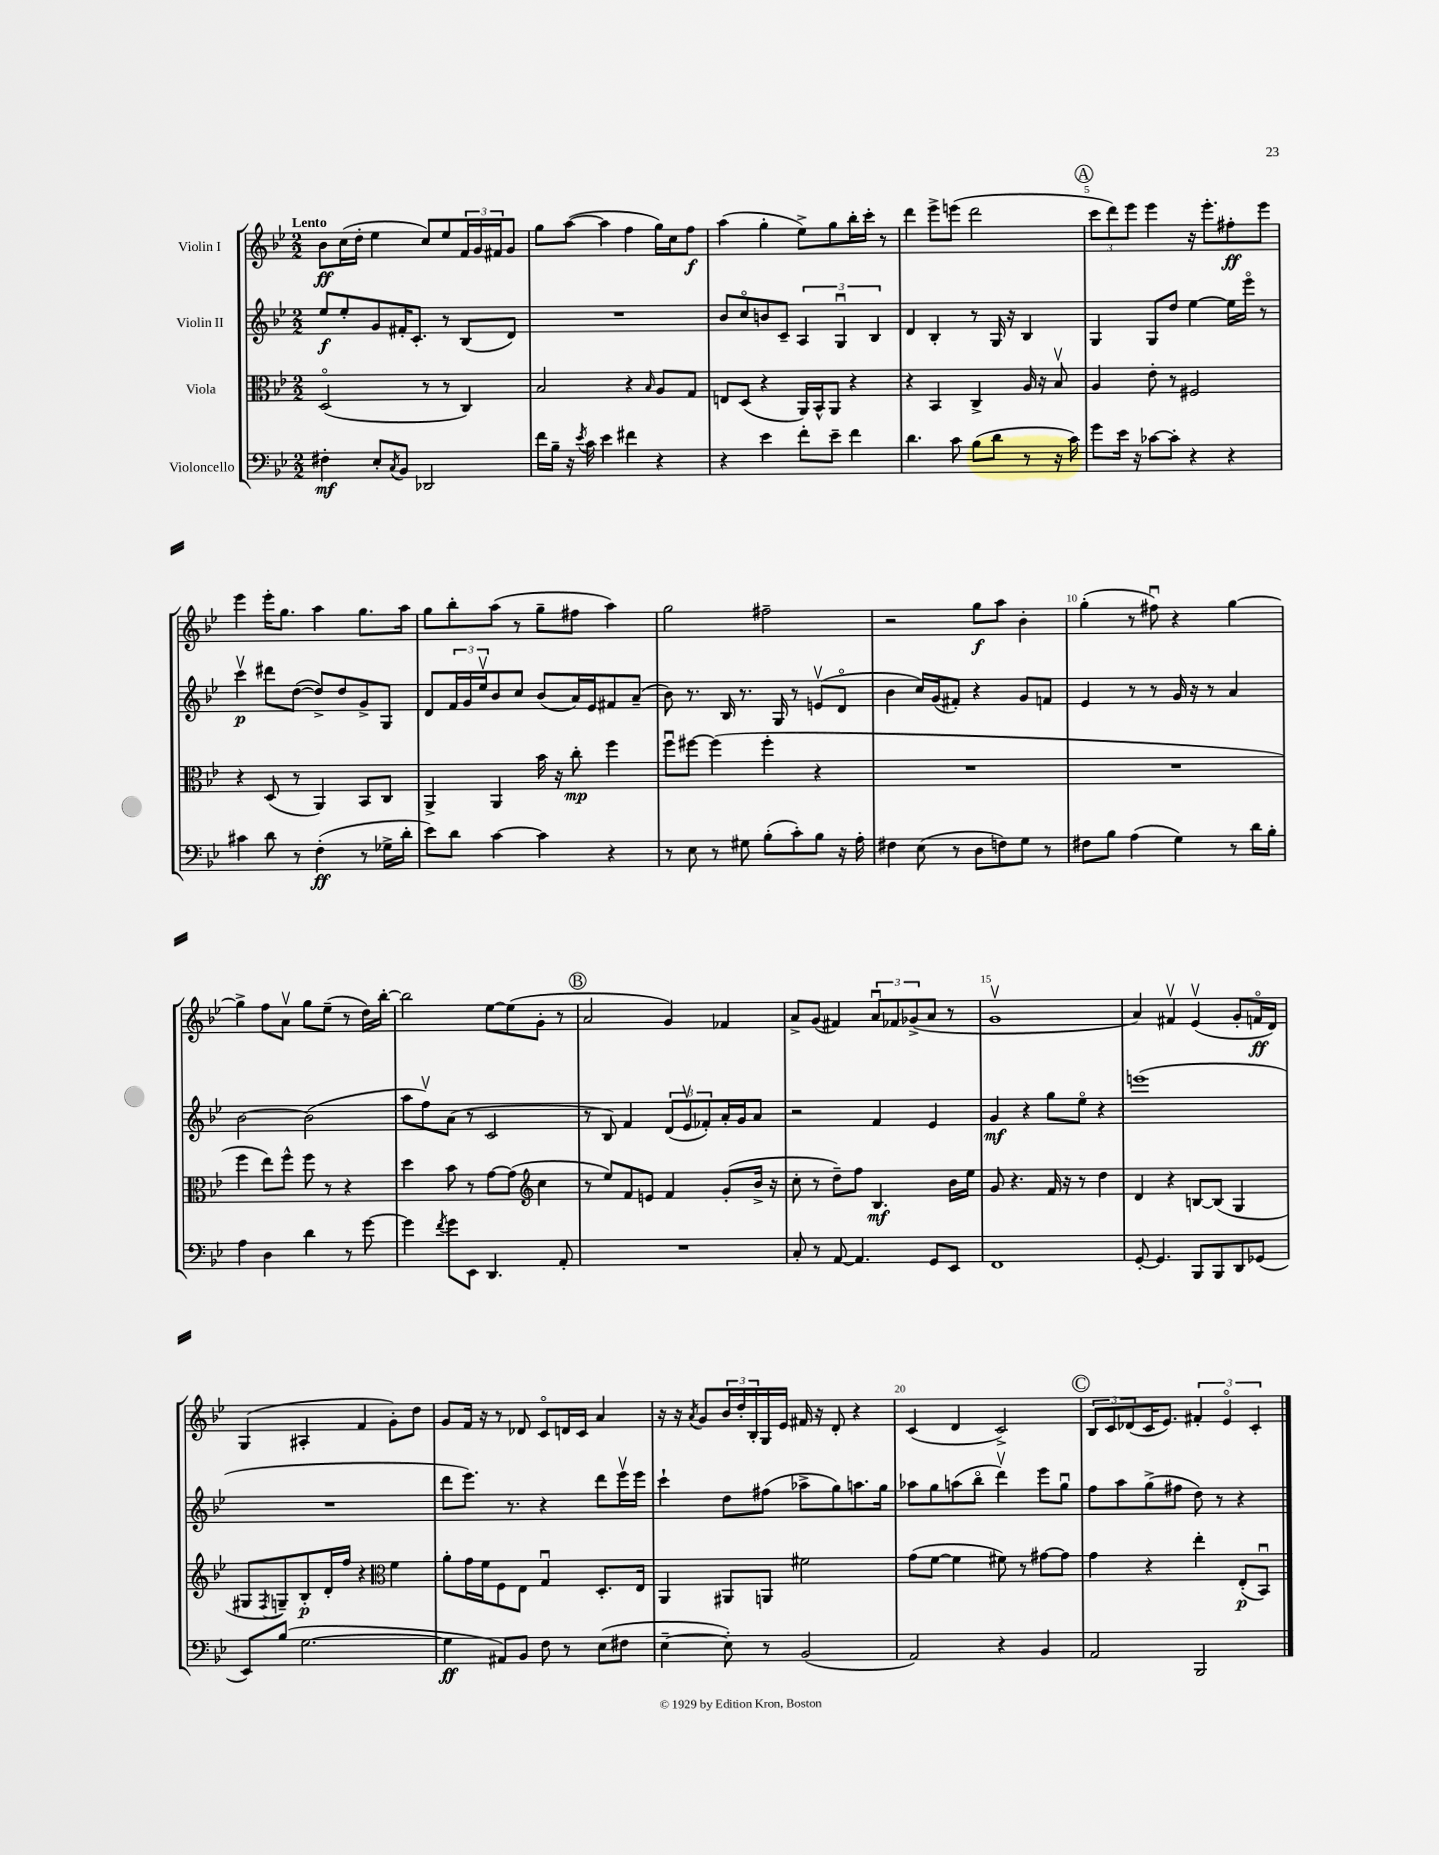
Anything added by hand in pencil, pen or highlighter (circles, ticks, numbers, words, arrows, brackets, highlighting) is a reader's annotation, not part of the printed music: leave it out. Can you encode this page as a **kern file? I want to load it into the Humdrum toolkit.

**kern	**dynam	**kern	**dynam	**kern	**dynam	**kern	**dynam
*part4	*part4	*part3	*part3	*part2	*part2	*part1	*part1
*staff4	*staff4	*staff3	*staff3	*staff2	*staff2	*staff1	*staff1
*I"Violoncello	*	*I"Viola	*	*I"Violin II	*	*I"Violin I	*
*clefF4	*	*clefC3	*	*clefG2	*	*clefG2	*
*k[b-e-]	*	*k[b-e-]	*	*k[b-e-]	*	*k[b-e-]	*
*M2/2	*	*M2/2	*	*M2/2	*	*M2/2	*
=1	=1	=1	=1	=1	=1	=1	=1
!	!	!	!	!	!	!LO:TX:a:B:t=Lento	!
4F#X'\	mf	(2D/	.	8ee-/L	f	8b-\L	ff
.	.	.	.	8ee-'/	.	(16cc\L	.
.	.	.	.	.	.	16dd'\JJ	.
8E-'/L	.	.	.	8g/	.	4ee-\	.
8qC/	.	.	.	.	.	.	.
8BB-/J	.	.	.	16f#X'/K	.	.	.
.	.	.	.	8.c'/J	.	.	.
2DD-X/	.	8r	.	.	.	8cc/L)	.
.	.	8r	.	8r	.	8ee-/	.
.	.	4C/)	.	(8B-/L	.	24f/L	.
.	.	.	.	.	.	24g/	.
.	.	.	.	.	.	24f#X/J	.
.	.	.	.	8d/J)	.	8g/J	.
=2	=2	=2	=2	=2	=2	=2	=2
16f\LL	.	2B-/	.	1r	.	8gg\L	.
16B-~\JJ	.	.	.	.	.	.	.
16r	.	.	.	.	.	([8aa\J	.
8qe-/	.	.	.	.	.	.	.
16c\	.	.	.	.	.	.	.
4e-\	.	.	.	.	.	4aa\]	.
4f#X\	.	4r	.	.	.	4ff\	.
.	.	16qqB-/	.	.	.	.	.
4r	.	8A/L	.	.	.	16gg\LL)	.
.	.	.	.	.	.	16cc\J	.
.	.	8G/J	.	.	.	8ff\J	f
=3	=3	=3	=3	=3	=3	=3	=3
4r	.	8En/L	.	8b-/L	.	(4aa\	.
.	.	(8D/J	.	8cc/	.	.	.
4e-\	.	4r	.	8bn/	.	4gg'\	.
.	.	.	.	8c~/J	.	.	.
8f'\L	.	16AA/LL)	.	6A/	.	8ee-^\L)	.
.	.	16BB-^^/J	.	.	.	.	.
8e-~\J	.	8AA/J	.	.	.	8gg\	.
.	.	.	.	6Gu/	.	.	.
4f\	.	4r	.	.	.	16bb-'\L	.
.	.	.	.	.	.	16ccc'\JJ	.
.	.	.	.	6B-/	.	.	.
.	.	.	.	.	.	8r	.
=4	=4	=4	=4	=4	=4	=4	=4
4.d\	.	4r	.	4d/	.	4ddd\	.
.	.	4BB-/	.	4B-'/	.	8eee-^\L	.
8c\	.	.	.	.	.	(8eeen\J	.
(8B-\L	.	4C^/	.	8r	.	2ddd\	.
8d\J	.	.	.	16G/	.	.	.
.	.	.	.	16r	.	.	.
8r	.	16A/	.	4B-/	.	.	.
.	.	16r	.	.	.	.	.
16r	.	8B-v/	.	.	.	.	.
16c\)	.	.	.	.	.	.	.
!!LO:REH:place=s1:t=A
=5	=5	=5	=5	=5	=5	=5	=5
8g\L	.	4A/	.	4G/	.	12ccc\L	.
.	.	.	.	.	.	12ddd\)	.
16e-\Jk	.	.	.	.	.	.	.
.	.	.	.	.	.	12eee-\J	.
16r	.	.	.	.	.	.	.
[8c-X\L	.	8e-'\	.	8G/L	.	4eee-\	.
8c-'\J]	.	8r	.	8dd/J	.	.	.
4r	.	2F#X/	.	[4ee-\	.	16r	.
.	.	.	.	.	.	8.eee-'\L	.
4r	.	.	.	16ee-\LL]	.	8ff#X'\	ff
.	.	.	.	16eee-\JJ	.	.	.
.	.	.	.	8r	.	8eee-\J	.
!!LO:LB:g=z
=6	=6	=6	=6	=6	=6	=6	=6
4c#X\	.	4r	.	4cccv\	p	4eee-\	.
8d\	.	(8D/	.	8ddd#X\L	.	16eee-'\KL	.
.	.	.	.	.	.	8.gg\J	.
8r	.	8r	.	([8dd\J	.	.	.
(4F'\	ff	4AA/)	.	8dd^/L])	.	4aa\	.
.	.	.	.	8dd/	.	.	.
8r	.	8BB-/L	.	8g^/	.	8.gg\L	.
16G-X^\LL	.	8C/J	.	8G/J	.	.	.
16d'\JJ	.	.	.	.	.	16aa\Jk	.
=7	=7	=7	=7	=7	=7	=7	=7
8e-\L)	.	4AA^/	.	8d/L	.	8gg\L	.
8d\J	.	.	.	24f/L	.	8bb-'\	.
.	.	.	.	24g/	.	.	.
.	.	.	.	24ee-v/J	.	.	.
[4c\	.	4AA/	.	8b-/	.	(8aa\J	.
.	.	.	.	8cc/J	.	8r	.
4c\]	.	16b-\	.	(8b-/L	.	8gg~\L	.
.	.	16r	.	.	.	.	.
.	.	8cc'\	mp	16a/L)	.	8ff#X\J	.
.	.	.	.	16e-/J	.	.	.
4r	.	4ff\	.	8f#X/	.	4aa\)	.
.	.	.	.	(8a~/J	.	.	.
=8	=8	=8	=8	=8	=8	=8	=8
8r	.	8ffu\L	.	8b-\)	.	2gg\	.
8E-\	.	[8ff#X\J	.	8.r	.	.	.
8r	.	(4ff#\]	.	.	.	.	.
.	.	.	.	16B-/	.	.	.
8G#X\	.	.	.	8.r	.	.	.
(8B-'\L	.	4ff#'\	.	.	.	2ff#X~\	.
.	.	.	.	16G/	.	.	.
8c'\)	.	.	.	8r	.	.	.
8B-\J	.	4r	.	(8env/L	.	.	.
16r	.	.	.	8d/J	.	.	.
16A'\	.	.	.	.	.	.	.
=9	=9	=9	=9	=9	=9	=9	=9
4F#X\	.	1r	.	4b-\	.	2r	.
(8E-\	.	.	.	16cc/LL)	.	.	.
.	.	.	.	(16g/J	.	.	.
8r	.	.	.	8f#X'/J)	.	.	.
8D\L	.	.	.	4r	.	8gg\L	f
8Fn\)	.	.	.	.	.	8aa\J	.
8G\J	.	.	.	8g/L	.	4b-'\	.
8r	.	.	.	8fn/J	.	.	.
=10	=10	=10	=10	=10	=10	=10	=10
8F#X\L	.	1r	.	4e-/	.	(4gg'\	.
8B-\J	.	.	.	.	.	.	.
(4A\	.	.	.	8r	.	8r	.
.	.	.	.	8r	.	8ff#Xu\)	.
4G\)	.	.	.	16g/	.	4r	.
.	.	.	.	16r	.	.	.
.	.	.	.	8r	.	.	.
8r	.	.	.	4a/	.	[4gg\	.
16d\LL	.	.	.	.	.	.	.
16B-'\JJ	.	.	.	.	.	.	.
!!LO:LB:g=z
=11	=11	=11	=11	=11	=11	=11	=11
4A\	.	4ff\	.	[2b-\	.	4gg^\]	.
4D\	.	8ee-\L)	.	.	.	8ff\L	.
.	.	8ff^^\J	.	.	.	8av\J	.
4d\	.	8ff\	.	(2b-\]	.	8gg\L	.
.	.	8r	.	.	.	(8ee-~\J	.
8r	.	4r	.	.	.	8r	.
[8g\	.	.	.	.	.	16dd\LL)	.
.	.	.	.	.	.	[16bb-'\JJ	.
=12	=12	=12	=12	=12	=12	=12	=12
4g\]	.	4dd\	.	8aa\L	.	2bb-\]	.
.	.	.	.	8ffv\)	.	.	.
8qf/	.	.	.	.	.	.	.
8g\L	.	8b-\	.	(8a\J	.	.	.
8EE-\J	.	8r	.	8r	.	.	.
4.DD/	.	[8g\L	.	2c/	.	[8ee-\L	.
.	.	(8g\J]	.	.	.	(8ee-\]	.
*	*	*clefG2	*	*	*	*	*
.	.	4cc\	.	.	.	8g'\J	.
8AA'/	.	.	.	.	.	8r	.
!!LO:REH:place=s1:t=B
=13	=13	=13	=13	=13	=13	=13	=13
1r	.	8r	.	8r	.	2a/	.
.	.	8ee-/L)	.	8B-/)	.	.	.
.	.	8f/	.	4f/	.	.	.
.	.	8en/J	.	.	.	.	.
.	.	4f/	.	(12d/L	.	4g/)	.
.	.	.	.	12e-v/	.	.	.
.	.	.	.	12f-X'/)	.	.	.
.	.	(8g'/L	.	16a'/L	.	4f-X/	.
.	.	.	.	16g/J	.	.	.
.	.	16b-^/Jk	.	8a/J	.	.	.
.	.	16r	.	.	.	.	.
=14	=14	=14	=14	=14	=14	=14	=14
8C'/	.	8cc'\	.	2r	.	8a^/L	.
8r	.	8r	.	.	.	(8g/J	.
[8AA/	.	8dd~\L)	.	.	.	4f#X/)	.
4.AA/]	.	8ff\J	.	.	.	.	.
.	.	4.B-/	mf	4f/	.	12au/L	.
.	.	.	.	.	.	12f-X/	.
.	.	.	.	.	.	(12g-X^/	.
8GG/L	.	.	.	4e-/	.	8a/J	.
8EE-/J	.	16b-\LL	.	.	.	8r	.
.	.	16ee-\JJ	.	.	.	.	.
=15	=15	=15	=15	=15	=15	=15	=15
1FF	.	8g/	.	4g/	mf	1gv	.
.	.	4.r	.	.	.	.	.
.	.	.	.	4r	.	.	.
.	.	16f/	.	8gg\L	.	.	.
.	.	16r	.	.	.	.	.
.	.	8r	.	8ee-\J	.	.	.
.	.	4dd\	.	4r	.	.	.
=16	=16	=16	=16	=16	=16	=16	=16
[8GG'/	.	4d/	.	(1eeen	.	4a/)	.
4.GG/]	.	.	.	.	.	.	.
.	.	4r	.	.	.	4f#Xv/	.
8BBB-/L	.	[8Bn/L	.	.	.	(4e-v/	.
8BBB-/	.	(8B/J]	.	.	.	.	.
8DD/	.	4G/	.	.	.	8g'/L	.
(8GG-X/J	.	.	.	.	.	16fn/L	ff
.	.	.	.	.	.	16d/JJ)	.
!!LO:LB:g=z
=17	=17	=17	=17	=17	=17	=17	=17
8EE-/L)	.	8G#X/L	.	1r	.	(4G/	.
.	.	8qF/	.	.	.	.	.
(8B-/J	.	8Gn~/)	.	.	.	.	.
[2.G\	.	8B-'/	p	.	.	4A#X'/	.
.	.	16d'/L	.	.	.	.	.
.	.	16ff/JJ	.	.	.	.	.
.	.	4r	.	.	.	4f/	.
*	*	*clefC3	*	*	*	*	*
.	.	4f\	.	.	.	8g'\L)	.
.	.	.	.	.	.	8dd\J	.
=18	=18	=18	=18	=18	=18	=18	=18
4G\]	ff	8a'\L	.	8ddd\L	.	8g/L	.
.	.	16g\L	.	8.eee-\J)	.	16f/Jk	.
.	.	16f\J	.	.	.	16r	.
8AA#X/L)	.	8F\	.	.	.	8r	.
.	.	.	.	8.r	.	.	.
8BB-/J	.	8E-\J	.	.	.	8d-X/	.
8F\	.	4Gu/	.	4r	.	8c/L	.
8r	.	.	.	.	.	16dn/L	.
.	.	.	.	.	.	16c/JJ	.
(8E-\L	.	8.D'/L	.	8ddd\L	.	4a/	.
8F#X\J	.	.	.	16eee-v\L	.	.	.
.	.	16E-/Jk	.	16eee-\JJ	.	.	.
=19	=19	=19	=19	=19	=19	=19	=19
[4E-~\	.	4AA/	.	4ccc`\	.	16r	.
.	.	.	.	.	.	16r	.
.	.	.	.	.	.	8qa/	.
.	.	.	.	.	.	8g/L	.
8E-'\])	.	8AA#X/L	.	8dd\L	.	24b-/L	.
.	.	.	.	.	.	24dd'/	.
.	.	.	.	.	.	24B-'/	.
8r	.	8AAn/J	.	(8ff#X\J	.	16G/	.
.	.	.	.	.	.	16e-/JJ	.
(2BB-/	.	2f#X\	.	8aa-X^\L	.	16f#X/	.
.	.	.	.	.	.	16r	.
.	.	.	.	8gg\)	.	8d'/	.
.	.	.	.	8.aan\	.	4r	.
.	.	.	.	16gg\Jk	.	.	.
=20	=20	=20	=20	=20	=20	=20	=20
2AA/)	.	(8g\L	.	8aa-X\L	.	(4c/	.
.	.	[8f\J	.	8gg\	.	.	.
.	.	4f\]	.	(8aan\	.	4d/	.
.	.	.	.	8bb-\J	.	.	.
4r	.	8f#X\)	.	4dddv\)	.	2c^/)	.
.	.	8r	.	.	.	.	.
4BB-/	.	[8g#X\L	.	8eee-\L	.	.	.
.	.	8g#\J]	.	8ggu\J	.	.	.
!!LO:REH:place=s1:t=C
=21	=21	=21	=21	=21	=21	=21	=21
2AA/	.	4g\	.	8ff\L	.	12B-/L	.
.	.	.	.	.	.	12c/	.
.	.	.	.	8aa\	.	.	.
.	.	.	.	.	.	(12d-X/	.
.	.	4r	.	(8gg^\	.	16c/K	.
.	.	.	.	.	.	8.e-/J)	.
.	.	.	.	8ff#X\J	.	.	.
2BBB-/	.	4ee-'\	.	8dd\)	.	6f#X'/	.
.	.	.	.	8r	.	.	.
.	.	.	.	.	.	6e-/	.
.	.	(8E-'/L	p	4r	.	.	.
.	.	.	.	.	.	6c'/	.
.	.	8BB-u/J)	.	.	.	.	.
==	==	==	==	==	==	==	==
*-	*-	*-	*-	*-	*-	*-	*-
